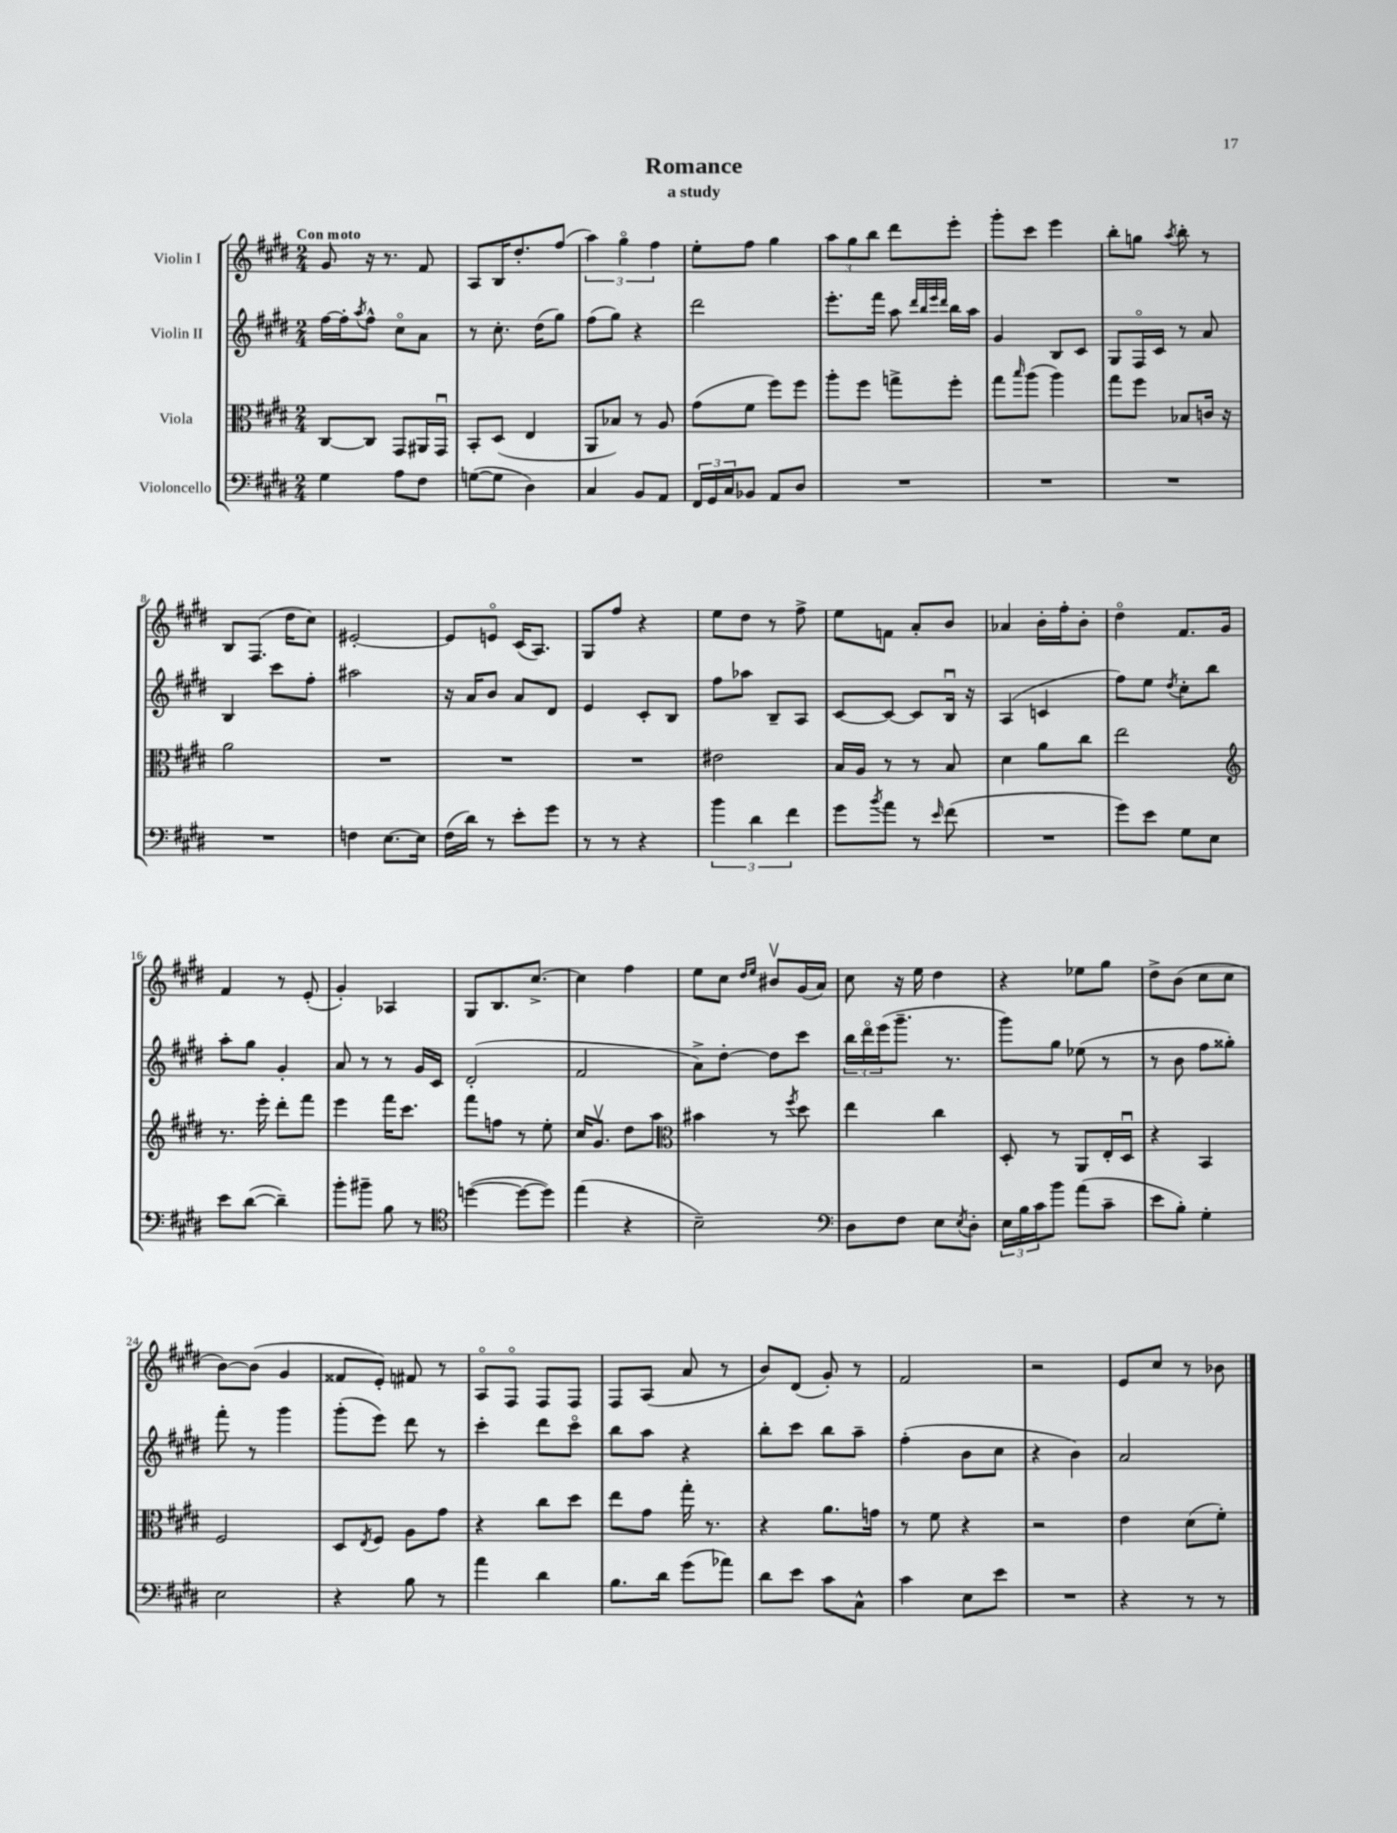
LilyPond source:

\header { title = "Romance" subtitle = "a study" }
<<
\new StaffGroup <<
\new Staff = "s0" \with { instrumentName = "Violin I" } {
    \clef treble \key e \major \numericTimeSignature \time 2/4 \tempo "Con moto"
    gis'8 r16 r8. fis'8 |
    a8 b16 dis''8.-. fis''8( |
    \tuplet 3/2 { a''4) gis''4\flageolet fis''4 } |
    e''8-. fis''8 gis''4 |
    \tuplet 3/2 { a''8 gis''8 b''8 } dis'''8 e'''8-. |
    gis'''8-. cis'''8 e'''4 |
    b''8-. g''8 \acciaccatura { a''8 } b''8-. r8 |
    b8 fis8.( dis''16 cis''8) |
    eis'2~-. |
    eis'8 e'8\flageolet cis'16( a8.) |
    gis8 fis''8 r4 |
    e''8 dis''8 r8 fis''8-> |
    e''8 f'8 a'8-. b'8 |
    aes'4 b'16-. fis''16-. b'8-. |
    dis''4\flageolet fis'8. gis'16 |
    fis'4 r8 e'8-.( |
    gis'4-.) aes4 |
    gis8 b8. cis''8.~-> |
    cis''4 fis''4 |
    e''8 cis''8 \grace { dis''16 e''16 } bis'8\upbow gis'16( a'16) |
    cis''8 r16 e''16 dis''4 |
    r4 ees''8 gis''8 |
    dis''8-> b'8( cis''8 cis''8 |
    b'8~) b'8( gis'4 |
    fisis'8 e'8-.) fis'8 r8 |
    a8\flageolet fis8\flageolet fis8 fis8 |
    fis8 a8( a'8 r8 |
    b'8) dis'8( gis'8-.) r8 |
    fis'2 |
    r2 |
    e'8 cis''8 r8 bes'8 \bar "|." |
}
\new Staff = "s1" \with { instrumentName = "Violin II" } {
    \clef treble \key e \major \numericTimeSignature \time 2/4
    fis''16~ fis''16-. \acciaccatura { a''8 } fis''8-^ cis''8\flageolet a'8 |
    r8 cis''8.-. dis''16( gis''8) |
    fis''8( gis''8) r4 |
    dis'''2 |
    e'''8.-. fis'''16 a''8 \grace { dis'''32 b''32 e'''32 dis'''32 } b''16 a''16 |
    gis'4 b8 cis'8 |
    gis8 fis16\flageolet cis'16 r8 a'8 |
    b4 cis'''8 fis''8-. |
    ais''2 |
    r16 a'16 b'8 a'8 dis'8 |
    e'4 cis'8-. b8 |
    fis''8 aes''8 b8-- a8 |
    cis'8~ cis'8~ cis'8 b16\downbow r16 |
    a4( c'4 |
    fis''8) e''8 \acciaccatura { dis''8 } cis''8-. b''8 |
    a''8-. gis''8 gis'4-. |
    a'8 r8 r8 gis'16 cis'16 |
    dis'2-.( |
    fis'2 |
    a'8->) dis''8~-. dis''8 cis'''8 |
    \tuplet 3/2 { b''16 dis'''16\flageolet e'''16( } gis'''8.-- r8. |
    gis'''8) gis''8 ees''8( r8 |
    r8 b'8 fis''8 gisis''8-.) |
    fis'''8-. r8 gis'''4 |
    gis'''8-.( e'''8) dis'''8 r8 |
    cis'''4-. dis'''8 cis'''8\flageolet |
    b''8 a''8 r4 |
    b''8-. cis'''8 b''8 a''8-- |
    fis''4-.( b'8 cis''8 |
    r4 b'4) |
    a'2 \bar "|." |
}
\new Staff = "s2" \with { instrumentName = "Viola" } {
    \clef alto \key e \major \numericTimeSignature \time 2/4
    cis8~ cis8 gis,8 ais,16 gis,16\downbow |
    b,8-. dis8( e4 |
    a,8 bes8) r8 a8 |
    gis'8( fis'8 fis''8) fis''8 |
    a''8-. fis''8 g''8-> fis''8-. |
    gis''8 \grace { b''16 } a''8( a''4) |
    gis''8 fis''8 bes8 c'16 r16 |
    a'2 |
    R2 |
    R2 |
    R2 |
    eis'2 |
    b16 a16 r8 r8 b8 |
    dis'4 a'8 cis''8 |
    e''2 |
    \clef treble r8. e'''16-. dis'''8-. fis'''8 |
    e'''4 fis'''16 cis'''8. |
    fis'''8 f''8 r8 e''8-. |
    cis''16 gis'8.\upbow dis''8 a''8 |
    \clef alto bis'4 r8 \acciaccatura { fis''8 } dis''8 |
    e''4 cis''4 |
    dis8-. r8 a,8 e16-. dis16\downbow |
    r4 b,4 |
    fis2 |
    dis8 \acciaccatura { e8 } fis8 a8 gis'8 |
    r4 cis''8 dis''8 |
    e''8 gis'8 gis''16-. r8. |
    r4 a'8. g'16 |
    r8 fis'8 r4 |
    r2 |
    e'4 dis'8( fis'8-.) \bar "|." |
}
\new Staff = "s3" \with { instrumentName = "Violoncello" } {
    \clef bass \key e \major \numericTimeSignature \time 2/4
    gis4 a8 fis8 |
    g8~( g8 dis4) |
    cis4 b,8 a,8 |
    \tuplet 3/2 { fis,16 gis,16 cis16 } bes,8 a,8 dis8 |
    R2 |
    R2 |
    R2 |
    R2 |
    f4 e8.~ e16 |
    fis16( dis'16) r8 e'8-. gis'8 |
    r8 r8 r4 |
    \tuplet 3/2 { b'4 dis'4 fis'4 } |
    gis'8 \acciaccatura { b'8 } a'8 r8 \grace { e'16 } fis'8( |
    R2 |
    gis'8) e'8 gis8 e8 |
    e'8 dis'8~( dis'4--) |
    b'8-. bis'8-- b8 r8 |
    \clef tenor d''4~( d''8~ d''8) |
    e''4( r4 |
    b2--) |
    \clef bass dis8 fis8 e8 \acciaccatura { e8 } dis8-. |
    \tuplet 3/2 { e16 b16 cis'16 } b'8 a'8( cis'8-- |
    e'8 b8-.) gis4-. |
    e2 |
    r4 b8 r8 |
    a'4 dis'4 |
    b8. dis'16 gis'8( aes'8) |
    dis'8 e'8 cis'8 cis8-^ |
    cis'4 e8 e'8 |
    R2 |
    r4 r8 r8 \bar "|." |
}
>>
>>
